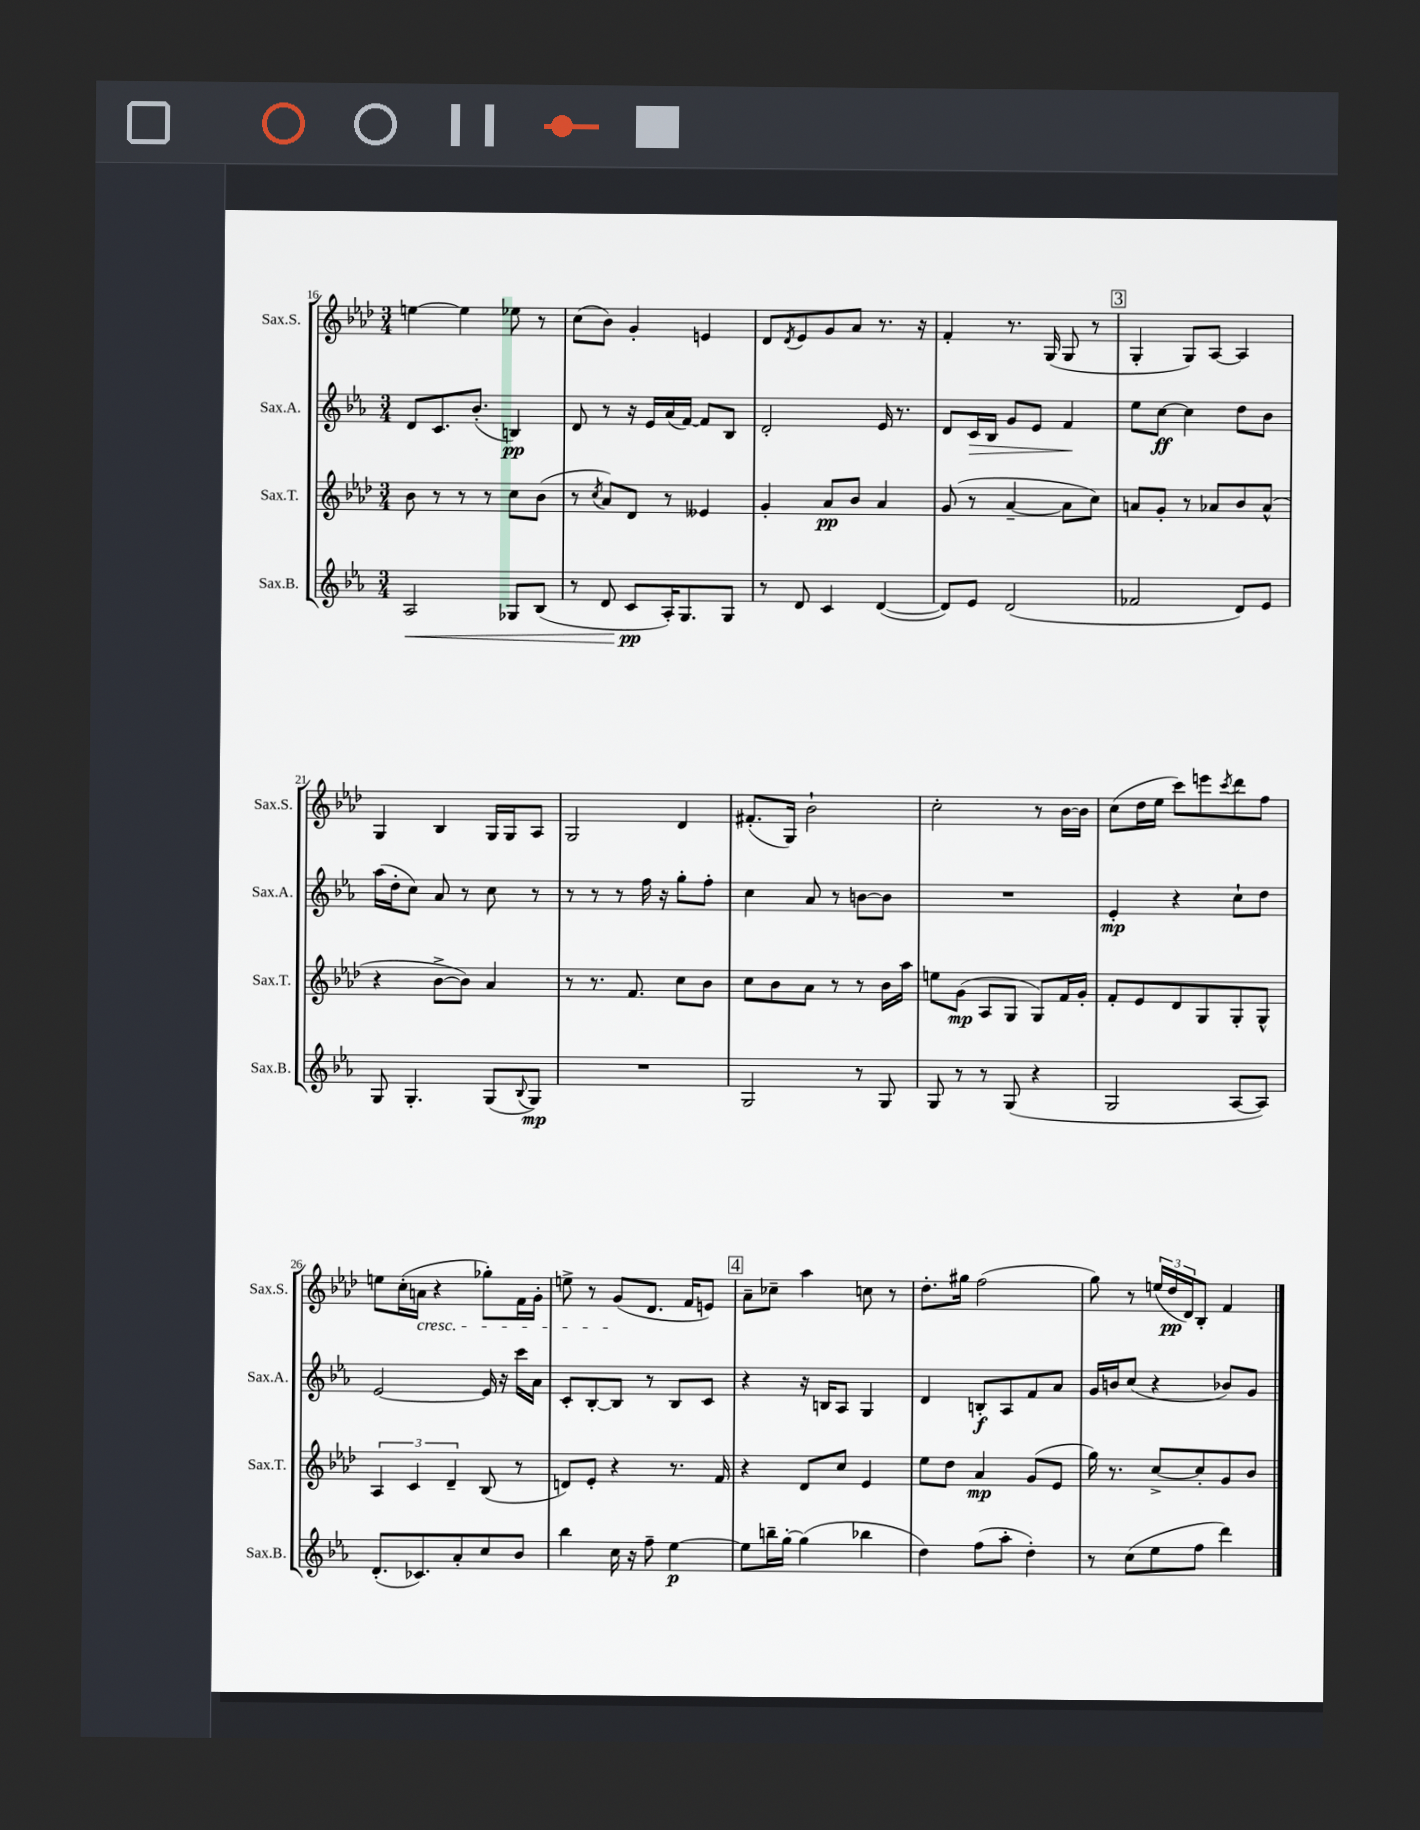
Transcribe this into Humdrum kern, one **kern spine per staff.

**kern	**kern	**kern	**kern
*staff4	*staff3	*staff2	*staff1
*clefG2	*clefG2	*clefG2	*clefG2
*k[b-e-a-]	*k[b-e-a-d-]	*k[b-e-a-]	*k[b-e-a-d-]
*M3/4	*M3/4	*M3/4	*M3/4
2A-/	8b-\	8d/L	[4ee\
.	8r	8.c/	.
.	8r	.	4ee\]
.	.	(8.b-'/J	.
.	8r	.	.
8G-/L	8cc\L	4B/)	8ee-\
(8B-/J	(8b-\J	.	8r
=	=	=	=
8r	8r	8d/	(8cc\L
.	8qcc/	.	.
8d/	8a-/L)	8r	8b-\J)
8c/L	8d-/J	16r	4g'/
.	.	16e-/LL	.
16A-'/K)	8r	(16a-/	.
8.G/	.	[16f/JJ)	.
.	4e--/	8f/]L	4e/
8G/J	.	8B-/J	.
=	=	=	=
8r	4g'/	2d'/	8d-/L
.	.	.	8qd-/
8d/	.	.	8e-/
4c/	8a-/L	.	8g/
.	8b-/J	.	8a-/J
([4d/	4a-/	16e-/	8.r
.	.	8.r	.
.	.	.	16r
=	=	=	=
8d/]L)	(8g/	8d/L	4f'/
8e-/J	8r	16c/L	.
.	.	16B-/JJ	.
(2d/	[4a-~/	8g/L	8.r
.	.	8e-/J	.
.	.	.	(16G/
.	8a-\]L	4f/	8G/
.	8cc\J)	.	8r
=	=	=	=
2f-/	8a/L	8ee-\L	4G'/
.	8g'/J	[8cc\J	.
.	8r	4cc\]	8G/L)
.	8a-/L	.	[8A-/J
8d/L)	8b-/	8dd\L	4A-/]
8e-/J	(8a-^^/J	8b-\J	.
=	=	=	=
8G/	4r	(16aa-\LL	4G/
.	.	16dd'\J	.
4.G'/	.	8cc\J)	.
.	[8b-^\L	8a-/	4B-/
.	8b-\]J)	8r	.
(8G/L	4a-/	8cc\	16G/LL
.	.	.	16G/J
8qqB-/	.	.	.
8G/J)	.	8r	8A-/J
=	=	=	=
2.r	8r	8r	2G/
.	8.r	8r	.
.	.	8r	.
.	8.f/	.	.
.	.	16ff\	.
.	.	16r	.
.	8cc\L	8gg'\L	4d-/
.	8b-\J	8ff'\J	.
=	=	=	=
2G/	8cc\L	4cc\	(8.f#'/L
.	8b-\	.	.
.	.	.	16G/Jk)
.	8a-\J	8a-/	2b-`\
.	8r	8r	.
8r	8r	[8b\L	.
8G/	16b-\LL	8b\]J	.
.	16aa-\JJ	.	.
=	=	=	=
8G/	8ee\L	2.r	2cc'\
8r	(8g\J	.	.
8r	8A-/L	.	.
(8G/	8G/J	.	.
4r	8G/L)	.	8r
.	16f/L	.	[16b-\LL
.	16g'/JJ	.	16b-\]JJ
=	=	=	=
2G/	8f'/L	4e-'/	(8cc\L
.	8e-/	.	16dd-\L
.	.	.	16ee-\JJ
.	8d-/	4r	8ccc\L)
.	8G/	.	8eee\
.	.	.	8qccc/
[8A-/L	8G'/	8cc`\L	8ddd-\
8A-/]J)	8G^^/J	8dd\J	8ff\J
=	=	=	=
(8.d'/L	6A-/	[2e-/	8ee\L
.	.	.	(16cc'\L
.	6c/	.	.
8.c-/)	.	.	16a\JJ
.	.	.	4r
.	6d-~/	.	.
8a-'/	.	.	.
8cc/	(8B-/	16e-/]	8gg-'\L)
.	.	16r	.
8b-/J	8r	16ccc\LL	16f\L
.	.	16a-\JJ	16g'\JJ
=	=	=	=
4bb-\	8d/L)	8c'/L	8ee^\
.	8e-'/J	[8B-'/	8r
16cc\	4r	8B-/]J	(8g/L
16r	.	.	.
8ff~\	.	8r	8.d-/J
[4ee-\	8.r	8B-/L	.
.	.	.	16f/LK
.	.	8c/J	8e/J)
.	16f/	.	.
=	=	=	=
8ee-\]L	4r	4r	8a-~\L
16bb~\L	.	.	8cc-~\J
[16gg'\JJ	.	.	.
(4gg\]	8d-/L	16r	4aa-\
.	.	16B/LK	.
.	8cc/J	8A-/J	.
4bb-\	4e-/	4G/	8cc\
.	.	.	8r
=	=	=	=
4dd\)	8ee-\L	4d/	8.dd-'\L
.	8dd-\J	.	.
.	.	.	16gg#\Jk
(8ff\L	4a-/	8B'/L	(2ff\
8aa-'\J	.	8A-/	.
4dd'\)	(8g/L	8f/	.
.	8e-/J	8a-/J	.
=	=	=	=
8r	16gg\)	16g/LL	8gg\)
.	8.r	16b/J	.
(8cc\L	.	(8cc/J	8r
8ee-\	[8cc^/L	4r	(24ee/LL
.	.	.	24dd-/
.	.	.	24d-/J)
8ff\J	8cc'/]	.	8B-'/J
4ddd\)	8g/	8b-/L)	4f/
.	8b-/J	8g/J	.
==	==	==	==
*-	*-	*-	*-
